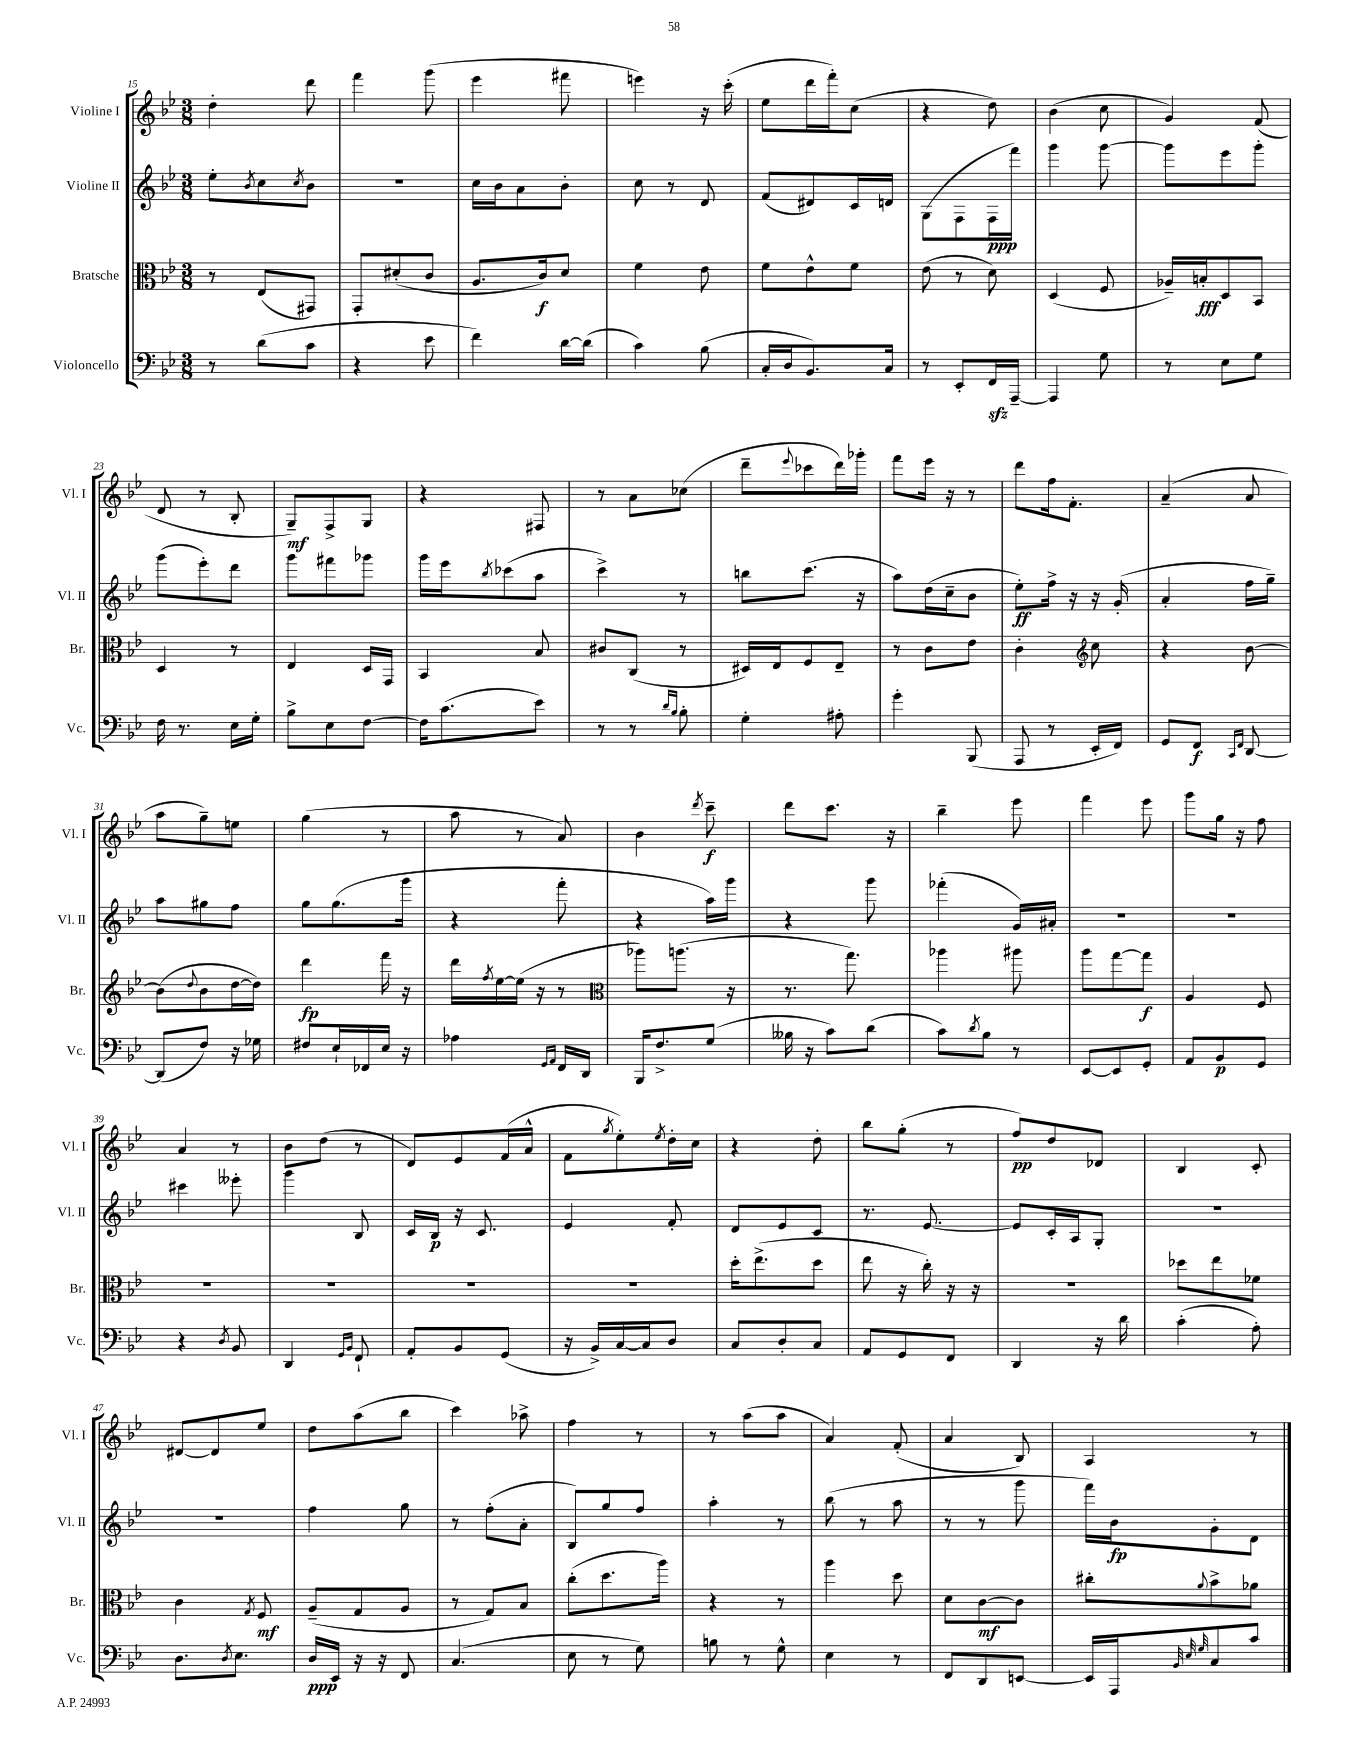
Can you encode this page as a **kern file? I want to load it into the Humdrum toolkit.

**kern	**dynam	**kern	**dynam	**kern	**dynam	**kern	**dynam
*part4	*part4	*part3	*part3	*part2	*part2	*part1	*part1
*staff4	*staff4	*staff3	*staff3	*staff2	*staff2	*staff1	*staff1
*I"Violoncello	*	*I"Bratsche	*	*I"Violine II	*	*I"Violine I	*
*I'Vc.	*	*I'Br.	*	*I'Vl. II	*	*I'Vl. I	*
*clefF4	*	*clefC3	*	*clefG2	*	*clefG2	*
*k[b-e-]	*	*k[b-e-]	*	*k[b-e-]	*	*k[b-e-]	*
*M3/8	*	*M3/8	*	*M3/8	*	*M3/8	*
=15	=15	=15	=15	=15	=15	=15	=15
8r	.	8r	.	8ee-'\L	.	4dd'\	.
.	.	.	.	8qb-/	.	.	.
(8d\L	.	(8E-/L	.	8cc\	.	.	.
.	.	.	.	8qcc/	.	.	.
8c\J	.	8GG#X/J)	.	8b-\J	.	8ddd\	.
=16	=16	=16	=16	=16	=16	=16	=16
4r	.	8GG'/L	.	4.r	.	4fff\	.
.	.	(8d#X'/	.	.	.	.	.
8e-\	.	8c/J	.	.	.	(8ggg\	.
=17	=17	=17	=17	=17	=17	=17	=17
4f\)	.	8.A/L	.	16cc\LL	.	4eee-\	.
.	.	.	.	16b-\J	.	.	.
.	.	.	.	8a\	.	.	.
.	.	16c/k)	f	.	.	.	.
[16d\LL	.	8d/J	.	8b-'\J	.	8fff#X\	.
(16d\JJ]	.	.	.	.	.	.	.
=18	=18	=18	=18	=18	=18	=18	=18
4c\)	.	4f\	.	8cc\	.	4eeen\)	.
.	.	.	.	8r	.	.	.
(8B-\	.	8e-\	.	8d/	.	16r	.
.	.	.	.	.	.	(16ccc'\	.
=19	=19	=19	=19	=19	=19	=19	=19
16C'/LL	.	8f\L	.	(8f/L	.	8ee-\L	.
16D/J	.	.	.	.	.	.	.
8.BB-/)	.	8e-^^\	.	8d#X/)	.	16ddd\L	.
.	.	.	.	.	.	16fff'\J)	.
.	.	8f\J	.	16c/L	.	(8cc\J	.
16C/Jk	.	.	.	16dn/JJ	.	.	.
=20	=20	=20	=20	=20	=20	=20	=20
8r	.	(8e-\	.	(8G\L	.	4r	.
8EE-'/L	.	8r	.	8F\	.	.	.
16FFzz/L	.	8d\)	.	16F\L	ppp	8dd\)	.
[16AAA~/JJ	.	.	.	16fff\JJ)	.	.	.
=21	=21	=21	=21	=21	=21	=21	=21
4AAA/]	.	(4D/	.	4ggg\	.	(4b-\	.
8G\	.	8F/	.	[8ggg\	.	8cc\	.
=22	=22	=22	=22	=22	=22	=22	=22
8r	.	16A-X~/LL)	.	8ggg\L]	.	4g/)	.
.	.	16Bn'/J	fff	.	.	.	.
8E-\L	.	8D/	.	8eee-\	.	.	.
8G\J	.	8BB-/J	.	8ggg'\J	.	(8f/	.
!!LO:LB:g=z
=23	=23	=23	=23	=23	=23	=23	=23
16F\	.	4D/	.	(8ggg\L	.	8d/	.
8.r	.	.	.	.	.	.	.
.	.	.	.	8eee-'\)	.	8r	.
16E-\LL	.	8r	.	8ddd\J	.	8B-'/	.
16G'\JJ	.	.	.	.	.	.	.
=24	=24	=24	=24	=24	=24	=24	=24
8B-^\L	.	4E-/	.	8ggg\L	.	8G~/L)	mf
8E-\	.	.	.	8fff#X\	.	8F^/	.
[8F\J	.	16D/LL	.	8ggg-X\J	.	8G/J	.
.	.	16GG/JJ	.	.	.	.	.
=25	=25	=25	=25	=25	=25	=25	=25
16F\KL]	.	4BB-/	.	16ggg\LL	.	4r	.
(8.c\	.	.	.	16eee-\J	.	.	.
.	.	.	.	8qbb-/	.	.	.
.	.	.	.	(8ccc-X\	.	.	.
8e-\J)	.	8B-/	.	8aa\J	.	8F#X/	.
=26	=26	=26	=26	=26	=26	=26	=26
8r	.	8c#X/L	.	4ccc^\)	.	8r	.
8r	.	(8C/J	.	.	.	8a\L	.
16qqd/LL	.	.	.	.	.	.	.
16qqB-/JJ	.	.	.	.	.	.	.
8B-'\	.	8r	.	8r	.	(8cc-X\J	.
=27	=27	=27	=27	=27	=27	=27	=27
4G'\	.	16D#X/LL)	.	8bbn\L	.	8ddd~\L	.
.	.	16E-/J	.	.	.	.	.
.	.	.	.	.	.	8qqeee-/	.
.	.	8F/	.	(8.ccc\J	.	8ccc-X\	.
8A#X'\	.	8E-~/J	.	.	.	16ddd\L)	.
.	.	.	.	16r	.	16ggg-X'\JJ	.
=28	=28	=28	=28	=28	=28	=28	=28
4g'\	.	8r	.	8aa\L)	.	8fff\L	.
.	.	8c\L	.	(16dd\L	.	16eee-\Jk	.
.	.	.	.	16cc~\J	.	16r	.
(8BBB-/	.	8e-\J	.	8b-\J	.	8r	.
=29	=29	=29	=29	=29	=29	=29	=29
8AAA/	.	4c'\	.	8ee-'\L)	ff	8ddd\L	.
8r	.	.	.	16ff^\Jk	.	16ff\k	.
.	.	.	.	16r	.	8.f'\J	.
*	*	*clefG2	*	*	*	*	*
16EE-'/LL	.	8cc\	.	16r	.	.	.
16FF/JJ)	.	.	.	(16g'/	.	.	.
=30	=30	=30	=30	=30	=30	=30	=30
8GG/L	.	4r	.	4a'/	.	(4a~/	.
8FF/J	f	.	.	.	.	.	.
16qqCC/LL	.	.	.	.	.	.	.
16qqFF/JJ	.	.	.	.	.	.	.
[8DD/	.	[8b-\	.	16ff\LL	.	8a/	.
.	.	.	.	16gg~\JJ)	.	.	.
!!LO:LB:g=z
=31	=31	=31	=31	=31	=31	=31	=31
(8DD/L]	.	(8b-\L]	.	8aa\L	.	8aa\L	.
.	.	8qqdd/	.	.	.	.	.
8F/J)	.	8b-\	.	8gg#X\	.	8gg~\)	.
16r	.	[16dd\L	.	8ff\J	.	8een\J	.
16G-X\	.	16dd\JJ])	.	.	.	.	.
=32	=32	=32	=32	=32	=32	=32	=32
8F#X/L	.	4ddd\	fp	8gg\L	.	(4gg\	.
16E-`/L	.	.	.	(8.gg\	.	.	.
16FF-X/	.	.	.	.	.	.	.
16E-/JJ	.	16fff\	.	.	.	8r	.
16r	.	16r	.	16ggg\Jk	.	.	.
=33	=33	=33	=33	=33	=33	=33	=33
4A-X\	.	16ddd\LL	.	4r	.	8aa\	.
.	.	8qff/	.	.	.	.	.
.	.	[16ee-\	.	.	.	.	.
.	.	(16ee-\JJ]	.	.	.	8r	.
.	.	16r	.	.	.	.	.
16qqGG/LL	.	.	.	.	.	.	.
16qqAA/JJ	.	.	.	.	.	.	.
16FF/LL	.	8r	.	8fff'\	.	8a/)	.
16DD/JJ	.	.	.	.	.	.	.
=34	=34	=34	=34	=34	=34	=34	=34
*	*	*clefC3	*	*	*	*	*
16BBB-/KL	.	8aa-X\L)	.	4r	.	4b-\	.
8.F^/	.	.	.	.	.	.	.
.	.	(8.aan\J	.	.	.	.	.
.	.	.	.	.	.	8qddd/	.
(8G/J	.	.	.	16aa\LL)	.	8ccc~\	f
.	.	16r	.	16ggg\JJ	.	.	.
=35	=35	=35	=35	=35	=35	=35	=35
16B--X\	.	8.r	.	4r	.	8ddd\L	.
16r	.	.	.	.	.	.	.
8c\L)	.	.	.	.	.	8.ccc\J	.
.	.	8.gg\)	.	.	.	.	.
(8d\J	.	.	.	8ggg\	.	.	.
.	.	.	.	.	.	16r	.
=36	=36	=36	=36	=36	=36	=36	=36
8c\L)	.	4aa-X\	.	(4fff-X'\	.	4bb-~\	.
8qd/	.	.	.	.	.	.	.
8B-\J	.	.	.	.	.	.	.
8r	.	8aa#X\	.	16g/LL)	.	8eee-\	.
.	.	.	.	16a#X'/JJ	.	.	.
=37	=37	=37	=37	=37	=37	=37	=37
[8EE-/L	.	8aa\L	.	4.r	.	4fff\	.
8EE-/]	.	[8gg\	.	.	.	.	.
8GG'/J	.	8gg\J]	f	.	.	8eee-\	.
=38	=38	=38	=38	=38	=38	=38	=38
8AA/L	.	4A/	.	4.r	.	8ggg\L	.
8BB-/	p	.	.	.	.	16gg\Jk	.
.	.	.	.	.	.	16r	.
8GG/J	.	8F/	.	.	.	8ff\	.
!!LO:LB:g=z
=39	=39	=39	=39	=39	=39	=39	=39
4r	.	4.r	.	4ccc#X\	.	4a/	.
8qD/	.	.	.	.	.	.	.
8BB-/	.	.	.	8eee--X'\	.	8r	.
=40	=40	=40	=40	=40	=40	=40	=40
4DD/	.	4.r	.	4ggg\	.	8b-\L	.
.	.	.	.	.	.	(8dd\J	.
16qqGG/LL	.	.	.	.	.	.	.
16qqBB-/JJ	.	.	.	.	.	.	.
8FF`/	.	.	.	8B-/	.	8r	.
=41	=41	=41	=41	=41	=41	=41	=41
8AA'/L	.	4.r	.	16c/LL	.	8d/L)	.
.	.	.	.	16B-/JJ	p	.	.
8BB-/	.	.	.	16r	.	8e-/	.
.	.	.	.	8.c/	.	.	.
(8GG/J	.	.	.	.	.	(16f/L	.
.	.	.	.	.	.	16a^^/JJ	.
=42	=42	=42	=42	=42	=42	=42	=42
16r	.	4.r	.	4e-/	.	8f\L	.
16BB-^/LL)	.	.	.	.	.	.	.
.	.	.	.	.	.	8qgg/	.
[16C/	.	.	.	.	.	8ee-'\)	.
16C/J]	.	.	.	.	.	.	.
.	.	.	.	.	.	8qee-/	.
8D/J	.	.	.	8f'/	.	16dd'\L	.
.	.	.	.	.	.	16cc\JJ	.
=43	=43	=43	=43	=43	=43	=43	=43
8C/L	.	16dd'\KL	.	8d/L	.	4r	.
.	.	(8.ee-^\	.	.	.	.	.
8D'/	.	.	.	8e-/	.	.	.
8C/J	.	8dd\J	.	8c/J	.	8dd'\	.
=44	=44	=44	=44	=44	=44	=44	=44
8AA/L	.	8ee-\	.	8.r	.	8bb-\L	.
8GG/	.	16r	.	.	.	(8gg'\J	.
.	.	16cc'\)	.	[8.e-/	.	.	.
8FF/J	.	16r	.	.	.	8r	.
.	.	16r	.	.	.	.	.
=45	=45	=45	=45	=45	=45	=45	=45
4DD/	.	4.r	.	8e-/L]	.	8ff/L)	pp
.	.	.	.	16c'/L	.	8dd/	.
.	.	.	.	16A/J	.	.	.
16r	.	.	.	8G'/J	.	8d-X/J	.
16d\	.	.	.	.	.	.	.
=46	=46	=46	=46	=46	=46	=46	=46
(4c'\	.	8dd-X\L	.	4.r	.	4B-/	.
.	.	8ee-\	.	.	.	.	.
8A'\)	.	8f-X\J	.	.	.	8c'/	.
!!LO:LB:g=z
=47	=47	=47	=47	=47	=47	=47	=47
8.D\L	.	4c\	.	4.r	.	[8d#X/L	.
.	.	.	.	.	.	8d#/]	.
8qD/	.	.	.	.	.	.	.
8.E-\J	.	.	.	.	.	.	.
.	.	8qG/	.	.	.	.	.
.	.	8F/	mf	.	.	8ee-/J	.
=48	=48	=48	=48	=48	=48	=48	=48
16D/LL	ppp	(8A~/L	.	4ff\	.	8dd\L	.
16EE-/JJ	.	.	.	.	.	.	.
16r	.	8G/	.	.	.	(8aa\	.
16r	.	.	.	.	.	.	.
8FF/	.	8A/J	.	8gg\	.	8bb-\J	.
=49	=49	=49	=49	=49	=49	=49	=49
(4.C/	.	8r	.	8r	.	4ccc\)	.
.	.	8G/L)	.	(8ff'\L	.	.	.
.	.	8B-/J	.	8a'\J	.	8aa-X^\	.
=50	=50	=50	=50	=50	=50	=50	=50
8E-\	.	(8cc'\L	.	8B-/L)	.	4ff\	.
8r	.	8.dd\	.	8gg/	.	.	.
8G\)	.	.	.	8ff/J	.	8r	.
.	.	16aa\Jk)	.	.	.	.	.
=51	=51	=51	=51	=51	=51	=51	=51
8Bn\	.	4r	.	4aa'\	.	8r	.
8r	.	.	.	.	.	(8aa\L	.
8G^^\	.	8r	.	8r	.	8aa\J	.
=52	=52	=52	=52	=52	=52	=52	=52
4E-\	.	4aa\	.	(8bb-\	.	4a/)	.
.	.	.	.	8r	.	.	.
8r	.	8dd\	.	8aa\	.	(8f'/	.
=53	=53	=53	=53	=53	=53	=53	=53
8FF/L	.	8d\L	.	8r	.	4a/	.
8DD/	.	[8c\	mf	8r	.	.	.
[8EEn/J	.	8c\J]	.	8ggg\	.	8B-/)	.
=54	=54	=54	=54	=54	=54	=54	=54
16EE/LL]	.	8cc#X'\L	.	16fff\LL)	.	4A/	.
16AAA/J	.	.	.	16b-\J	fp	.	.
32qqBB-/	.	.	.	.	.	.	.
32qqE-/	.	.	.	.	.	.	.
32qqG/	.	8qqa/	.	.	.	.	.
8C/	.	8b-^\	.	8g'\	.	.	.
8c/J	.	8a-X\J	.	8d\J	.	8r	.
==	==	==	==	==	==	==	==
*-	*-	*-	*-	*-	*-	*-	*-
